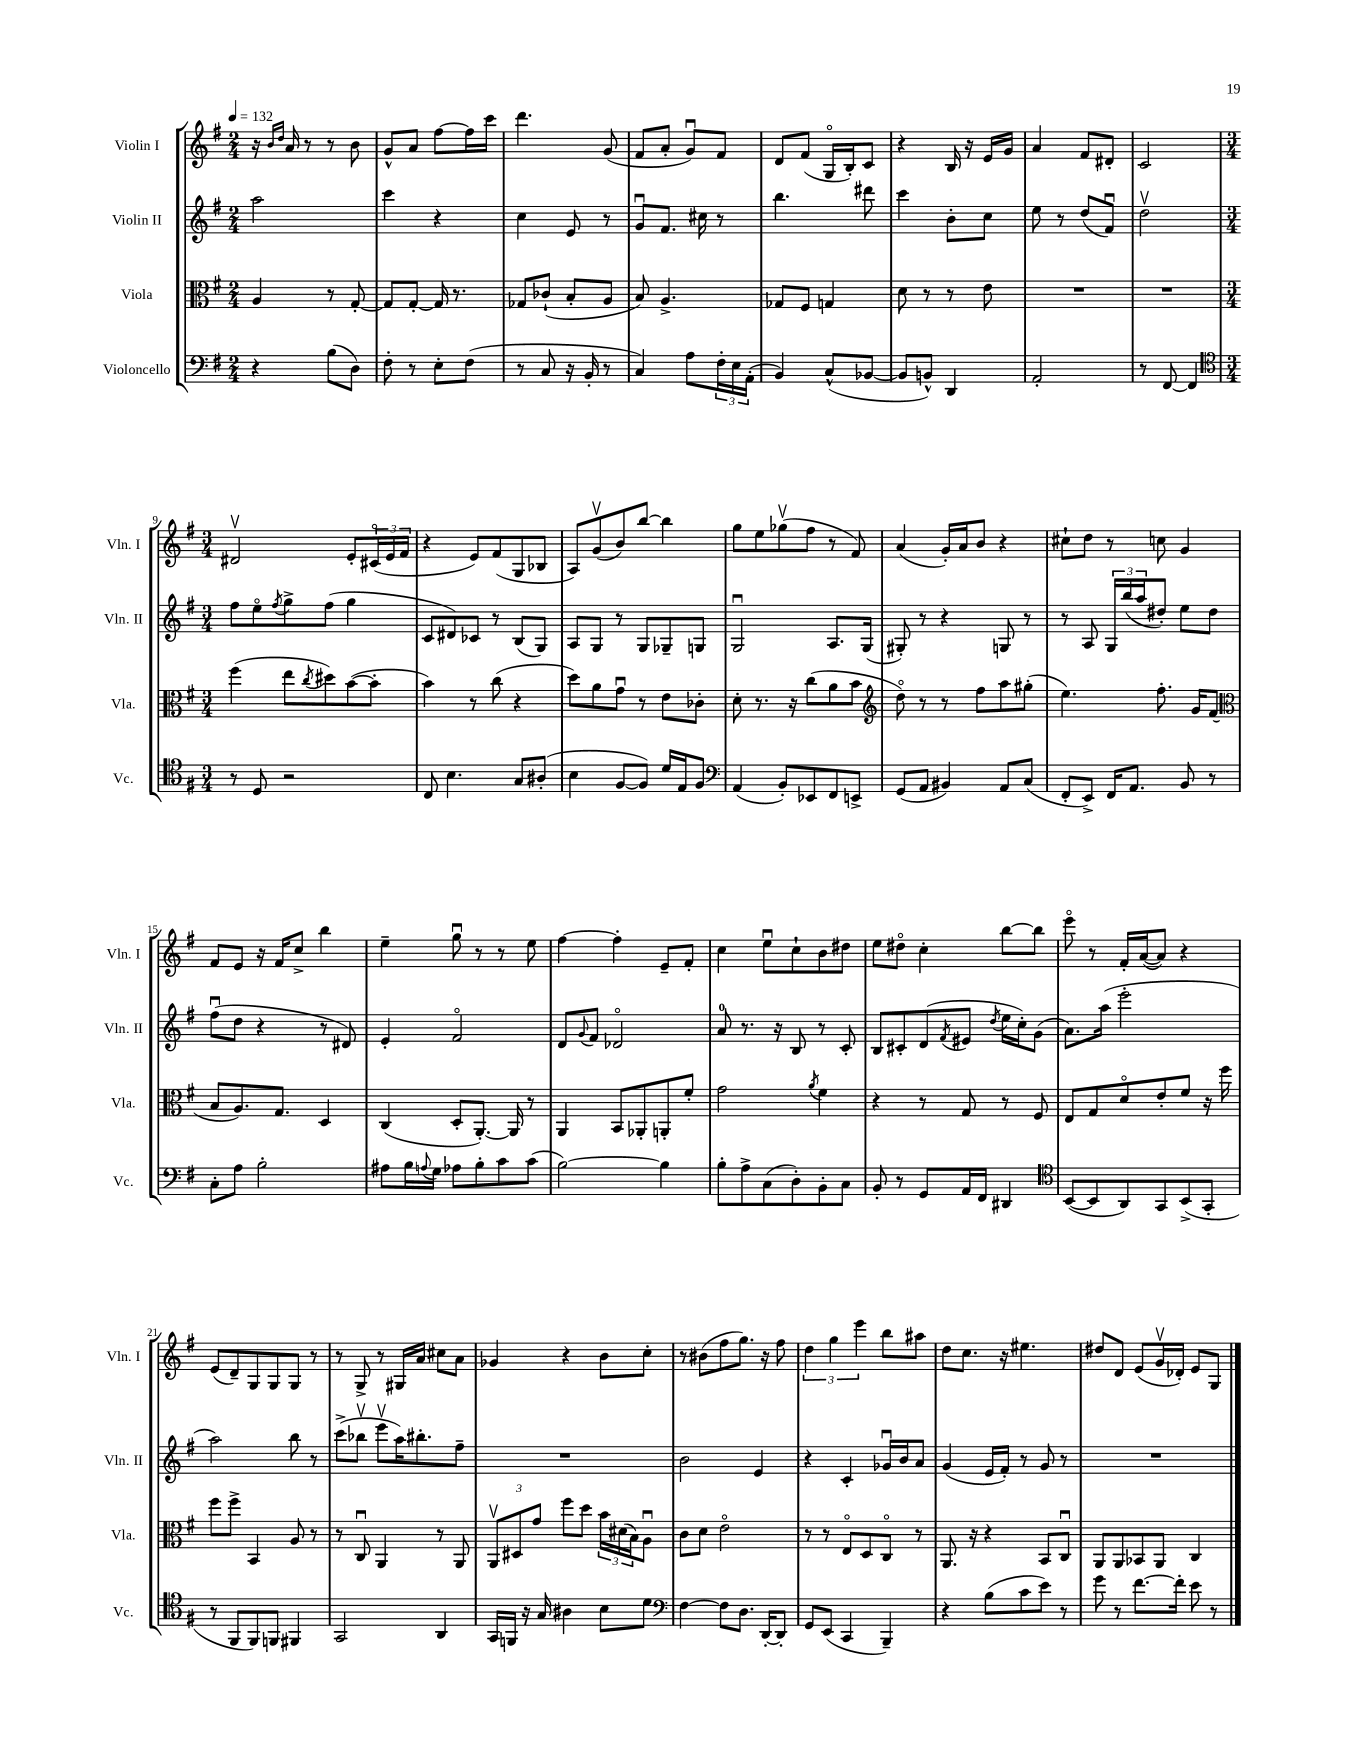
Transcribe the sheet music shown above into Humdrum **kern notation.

**kern	**kern	**kern	**kern
*staff4	*staff3	*staff2	*staff1
*clefF4	*clefC3	*clefG2	*clefG2
*k[f#]	*k[f#]	*k[f#]	*k[f#]
*M2/4	*M2/4	*M2/4	*M2/4
*MM132	*MM132	*MM132	*MM132
4r	4A/	2aa\	16r
.	.	.	16qqb/LL
.	.	.	16qqdd/JJ
.	.	.	16a/
.	.	.	8r
(8B\L	8r	.	8r
8D\J)	[8G'/	.	8b\
=	=	=	=
8F#'\	8G/]L	4ccc\	8g^^/L
8r	[8G'/J	.	8a/J
8E'\L	16G/]	4r	[8ff#\L
.	8.r	.	.
(8F#\J	.	.	16ff#\]L
.	.	.	16ccc\JJ
=	=	=	=
8r	8G-/L	4cc\	4.ddd\
8C/	(8c-`/J	.	.
16r	8B'/L	8e/	.
16BB'/	.	.	.
8r	8A/J	8r	(8g/
=	=	=	=
4C/)	8B/)	8gu/L	8f#/L
.	4.A^/	8.f#/J	8a'/J
8A\L	.	.	8gu/L)
.	.	16cc#\	.
24F#'\L	.	8r	8f#/J
24E\	.	.	.
(24AA'\JJ	.	.	.
=	=	=	=
4BB/)	8G-/L	4.bb\	8d/L
.	8F#/J	.	(8f#/J
(8C^^/L	4G/	.	16Go/LL
.	.	.	16B'/J)
[8BB-/J	.	8ddd#\	8c/J
=	=	=	=
8BB-/]L	8d\	4ccc\	4r
8BB^^/J)	8r	.	.
4DD/	8r	8b'\L	16B/
.	.	.	16r
.	8e\	8cc\J	16e/LL
.	.	.	16g/JJ
=	=	=	=
2AA'/	2r	8ee\	4a/
.	.	8r	.
.	.	(8dd/L	8f#/L
.	.	8f#u/J)	8d#'/J
=	=	=	=
8r	2r	2ddv\	2c/
[8FF#/	.	.	.
4FF#/]	.	.	.
=	=	=	=
*clefC4	*	*	*
*M3/4	*M3/4	*M3/4	*M3/4
8r	(4ff#\	8ff#\L	2d#v/
8D/	.	8eeo\	.
.	.	8qff#/	.
2r	8ee\L	8gg^\	.
.	8qcc/	.	.
.	8dd#\)	(8ff#\J	.
.	([8b\	4gg\	8e'/L
.	8b'\]J	.	(24c#o/L
.	.	.	24e/
.	.	.	24f#/JJ
=	=	=	=
8C/	4b\)	8c/L	4r
4.B\	.	8d#/)	.
.	8r	8c-/J	8e/L)
.	(8cc\	8r	(8f#/
8G/L	4r	(8B/L	8G/
(8A#'/J	.	8G/J)	8B-/J
=	=	=	=
4B\	8dd\L)	8A/L	8A/L)
.	8a\	8G/J	(8gv/
[8F#/L	8gu\J	8r	8b/)
8F#/]J)	8r	8G/L	[8bb/J
16d/LL	8e\L	8G-~/	4bb\]
16E/J	.	.	.
8F#/J	8c-'\J	8G/J	.
=	=	=	=
*clefF4	*	*	*
(4AA/	8d'\	2Gu/	8gg\L
.	8.r	.	8ee\
8BB'/L)	.	.	(8gg-v\
.	16r	.	.
8EE-/	(8cc\L	.	8ff#\J
8FF#/	8a\	8.A/L	8r
8EE^/J	8b\J	.	8f#/)
.	.	(16G/Jk	.
=	=	=	=
*	*clefG2	*	*
(8GG/L	8ddo\)	8G#'/)	(4a/
8AA/J	8r	8r	.
4BB#/)	8r	4r	16g'/LL)
.	.	.	16a/J
.	8ff#\L	.	8b/J
8AA/L	8aa\	8G/	4r
(8C/J	(8gg#'\J	8r	.
=	=	=	=
8FF#'/L	4.ee\)	8r	8cc#`\L
8EE^/J)	.	8A/	8dd\J
16FF#/LK	.	24G/LL	8r
.	.	(24bb/	.
8.AA/J	.	.	.
.	.	24aa/J	.
.	8.ff#'\	8dd#'/J)	8cc\
8BB/	.	8ee\L	4g/
.	16g/LK	.	.
8r	(8f#/J	8dd#\J	.
=	=	=	=
*	*clefC3	*	*
8C'\L	8B/L	(8ff#u\L	8f#/L
8A\J	8.A/)	8dd\J	8e/J
2B'\	.	4r	16r
.	8.G/J	.	16f#/LK
.	.	.	8cc^/J
.	4D/	8r	4bb\
.	.	8d#/)	.
=	=	=	=
8A#\L	(4C/	4e'/	4ee~\
16B\L	.	.	.
8qqA/	.	.	.
16G\JJ	.	.	.
8A-\L	8D'/L	2f#o/	8ggu\
8B'\	[8.AA'/J)	.	8r
8c\	.	.	8r
.	16AA/]	.	.
(8c\J	8r	.	8ee\
=	=	=	=
[2B\)	4AA/	8d/L	[4ff#\
.	.	8qqg/	.
.	.	8f#/J	.
.	8BB/L	2d-o/	4ff#'\]
.	8AA-'/	.	.
4B\]	8AA'/	.	8e~/L
.	8f#'/J	.	8f#'/J
=	=	=	=
8B'\L	2g\	8a/	4cc\
8A^\	.	8.r	.
(8C\	.	.	8eeu\L
.	.	16r	.
8D'\)	.	8B/	8cc`\
.	8qa/	.	.
8BB'\	4f#\	8r	8b\
8C\J	.	8c'/	8dd#\J
=	=	=	=
8BB'/	4r	8B/L	8ee\L
8r	.	8c#'/	8dd#o\J
8GG/L	8r	(8d/	4cc'\
.	.	8qf#/	.
16AA/L	8G/	8e#/J	.
16FF#/JJ	.	.	.
.	.	8qdd/	.
4DD#/	8r	16ee\LL	[8bb\L
.	.	16cc'\J)	.
.	8F#/	(8g\J	8bb\]J
=	=	=	=
*clefC4	*	*	*
([8BB/L	8E/L	8.a\L)	8eeeo\
8BB/]	8G/	.	8r
.	.	(16aa\Jk	.
8AA/)	8do/	2eee'\	16f#'/LL
.	.	.	([16a/J
8GG/	8e'/	.	8a/]J)
(8BB^/	8f#/J	.	4r
8GG'/J	16r	.	.
.	16ff#\	.	.
=	=	=	=
8r	8ff#\L	2aa\)	(8e/L
8FF#/L	8ff#^\J	.	8d~/)
8FF#/)	4BB/	.	8G/
8FF/J	.	.	8G/
4FF#/	8A/	8bb\	8G/J
.	8r	8r	8r
=	=	=	=
2GG/	8r	(8ccc^\L	8r
.	8Cu/	8bb-v\J	8G^/
.	4AA/	8eeev\L	8r
.	.	16aa\K)	16G#/LL
.	.	8.bb#'\	16a/JJ
4AA/	8r	.	8cc#\L
.	8AA/	8ff#~\J	8a\J
=	=	=	=
16GG/LL	12AAv/L	2.r	4g-/
16FF/JJ	.	.	.
.	12D#/	.	.
16r	.	.	.
.	12g/J	.	.
16G/	.	.	.
4A#\	8ff#\L	.	4r
.	8dd\J	.	.
8B\L	24b\LL	.	8b\L
.	(24d#\	.	.
.	24B\J)	.	.
8d\J	8Au\J	.	8cc'\J
=	=	=	=
*clefF4	*	*	*
[4F#\	8c\L	2b\	8r
.	8d\J	.	(8b#\L
8F#\]L	2eo\	.	8ff#\
8.D\J	.	.	8.gg\J)
.	.	4e/	.
[16DD'/LK	.	.	16r
8DD'/]J	.	.	8ff#\
=	=	=	=
8GG/L	8r	4r	6dd\
(8EE/J	8r	.	.
.	.	.	6gg\
4CC/	8Eo/L	4c'/	.
.	.	.	6eee\
.	8D/	.	.
4BBB~/)	8Co/J	16g-u/LL	8bb\L
.	.	16b/J	.
.	8r	8a/J	8aa#\J
=	=	=	=
4r	8.AA/	(4g/	8dd\L
.	.	.	8.cc\J
.	16r	.	.
(8B\L	4r	16e/LL	.
.	.	16f#'/JJ)	16r
8c\	.	8r	4.ee#\
8e\J)	8BB/L	8g/	.
8r	8Cu/J	8r	.
=	=	=	=
8g\	8AA/L	2.r	8dd#/L
8r	8AA/	.	8d/J
[8.f#\L	8BB-/	.	(8e/L
.	8AA/J	.	16gv/L
16f#'\]Jk	.	.	16d-'/JJ)
8e\	4C/	.	8e/L
8r	.	.	8G/J
==	==	==	==
*-	*-	*-	*-
